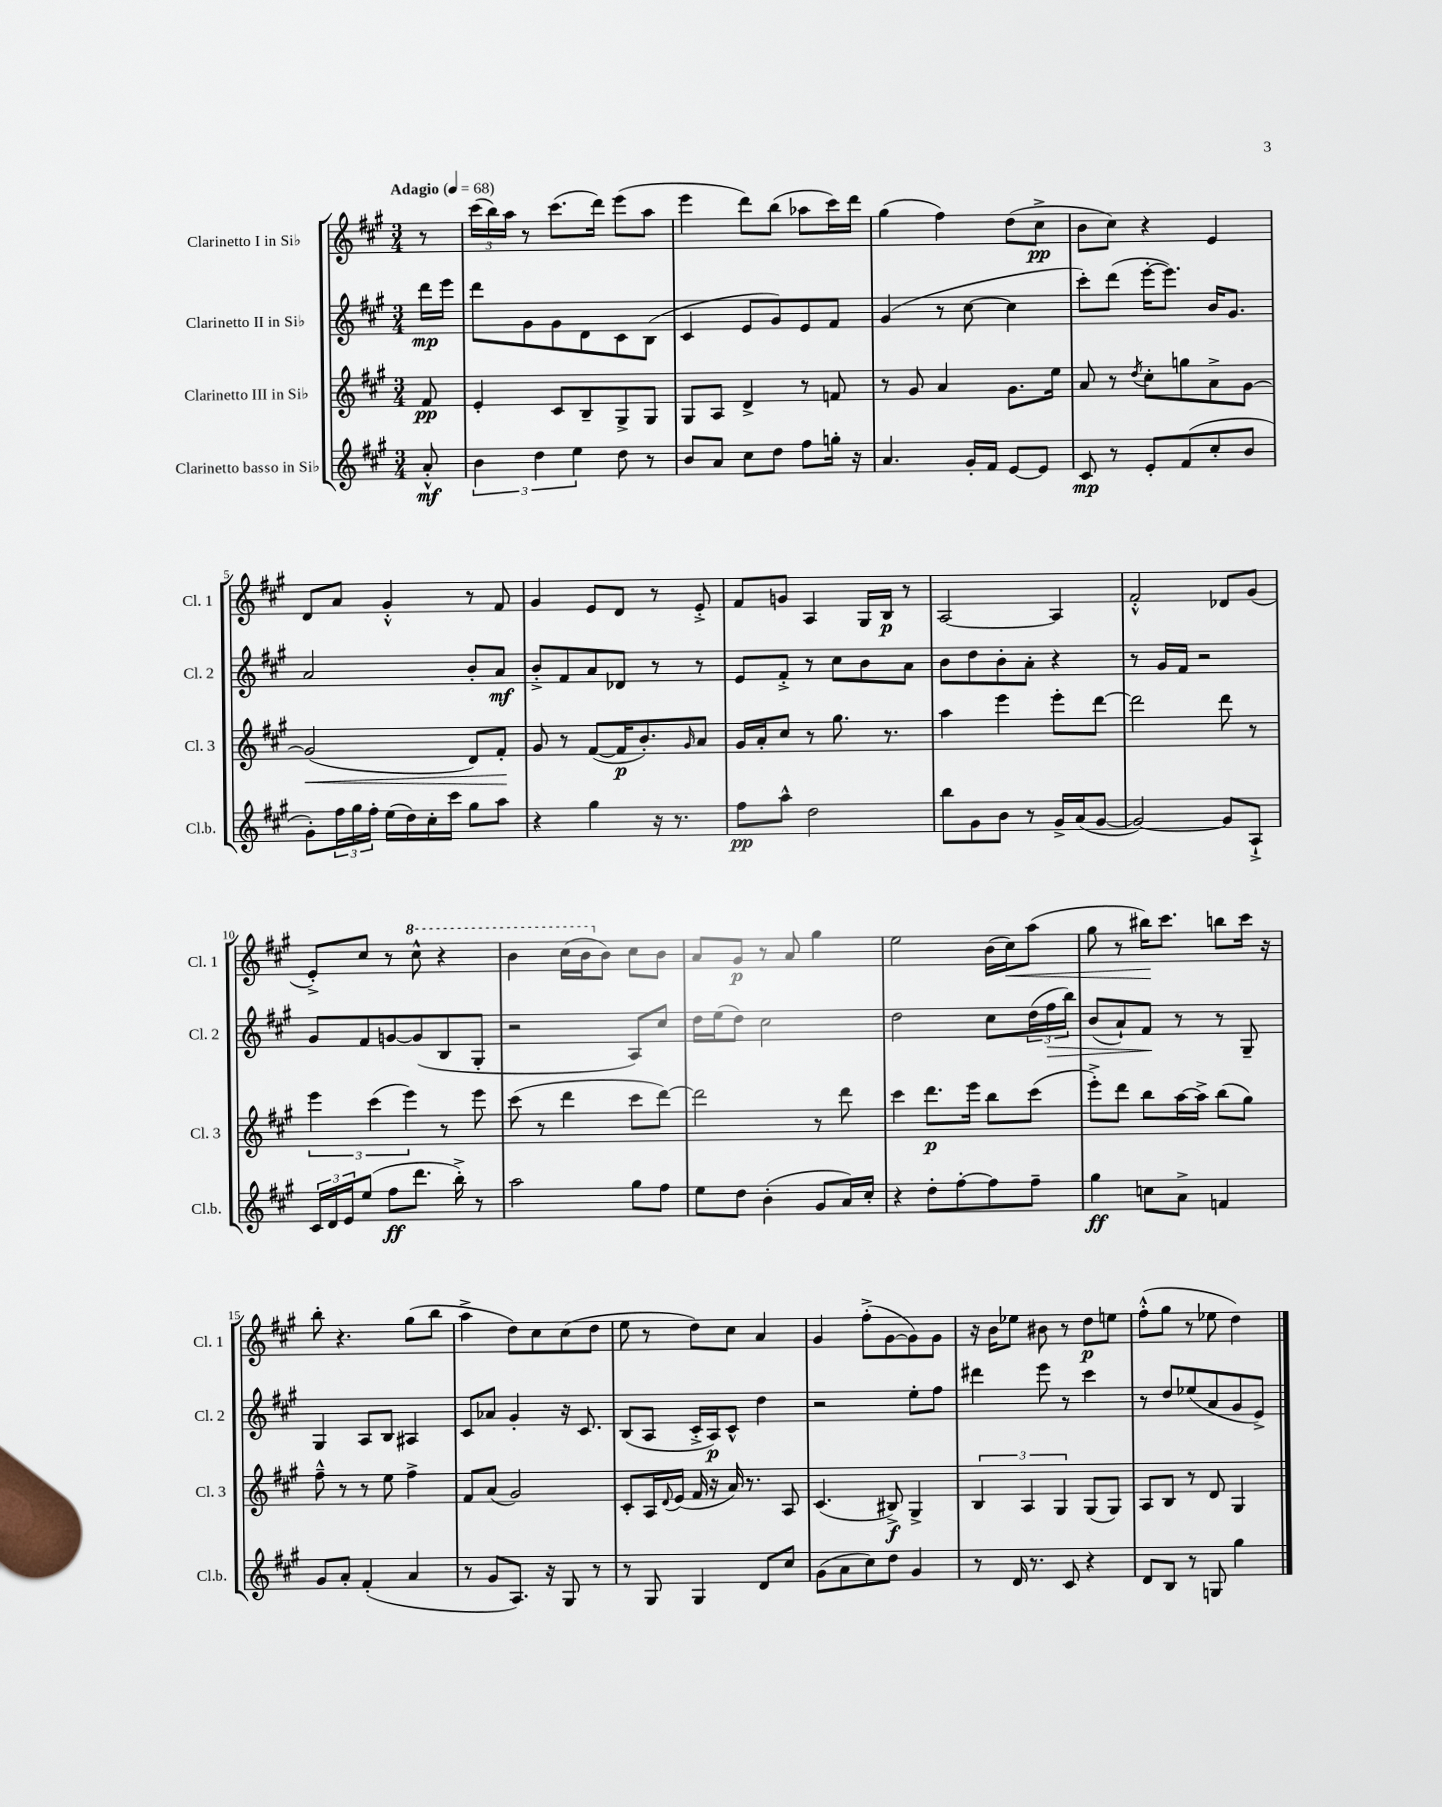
<<
\new StaffGroup <<
\new Staff = "s0" \with { instrumentName = "Clarinetto I in Sib" shortInstrumentName = "Cl. 1" } {
    \clef treble \key a \major \numericTimeSignature \time 3/4 \partial 8 \tempo "Adagio" 4 = 68
    r8 |
    \tuplet 3/2 { cis'''16( b''16) a''16 } r8 cis'''8.( d'''16) e'''8( a''8 |
    e'''4 d'''8) b''8( aes''8 cis'''16) d'''16 |
    gis''4( fis''4) d''8( cis''8->\pp |
    b'8 cis''8) r4 e'4 |
    d'8 a'8 gis'4-.-^ r8 fis'8 |
    gis'4 e'8 d'8 r8 e'8-.-> |
    fis'8 g'8 a4 gis16 b16\p r8 |
    a2~ a4 |
    fis'2-.-^ des'8 gis'8( |
    e'8-.->) cis''8 r8 \ottava #1 cis'''8-^ r4 |
    b''4 cis'''16( b''16 \ottava #0 b'8) cis''8 b'8 |
    a'8 gis'8\p r8 a'8 gis''4 |
    e''2 b'16( cis''16\<) a''8( |
    gis''8 r8 bis''16\!) cis'''8. b''8 cis'''16 r16 |
    b''8-. r4. gis''8( b''8 |
    a''4-> d''8) cis''8 cis''8( d''8 |
    e''8 r8 d''8) cis''8 a'4 |
    gis'4 fis''8-.->( gis'8~ gis'8) gis'8 |
    r16 b'16 ees''8 bis'8 r8 d''8\p e''8 |
    fis''8-.-^( gis''8 r8 ees''8 d''4) \bar "|." |
}
\new Staff = "s1" \with { instrumentName = "Clarinetto II in Sib" shortInstrumentName = "Cl. 2" } {
    \clef treble \key a \major \numericTimeSignature \time 3/4 \partial 8
    d'''16\mp e'''16 |
    d'''8 gis'8 gis'8 d'8 cis'8 b8( |
    cis'4 e'8 gis'8) e'8 fis'8 |
    gis'4( r8 cis''8~ cis''4 |
    cis'''8-.) d'''8( e'''16~-. e'''8.) b'16 gis'8. |
    a'2 b'8-. a'8\mf |
    b'8-.-> fis'8 a'8 des'8 r8 r8 |
    e'8 fis'8-.-> r8 cis''8 b'8 a'8 |
    b'8 d''8 b'8-. a'8-. r4 |
    r8 gis'16 fis'16 r2 |
    gis'8 fis'8 g'8~ g'8( b8 gis8-. |
    r2 a8) cis''8 |
    d''16 e''16( d''8) cis''2 |
    d''2 cis''8 \tuplet 3/2 { d''16( fis''16\> b''16) } |
    b'8( a'8-!) fis'8\! r8 r8 gis8-- |
    gis4 a8 b8 ais4 |
    cis'8 aes'8 gis'4-. r16 cis'8. |
    b8( a8 cis'16-.-> a16\p) cis'8-^ d''4 |
    r2 e''8-. fis''8 |
    dis'''4 e'''8 r8 cis'''4 |
    r8 d''8 ees''8( a'8 gis'8 e'8->) \bar "|." |
}
\new Staff = "s2" \with { instrumentName = "Clarinetto III in Sib" shortInstrumentName = "Cl. 3" } {
    \clef treble \key a \major \numericTimeSignature \time 3/4 \partial 8
    fis'8\pp |
    e'4-. cis'8 b8-- gis8-> gis8 |
    gis8 a8 d'4-> r8 f'8 |
    r8 gis'8 a'4 gis'8. e''16 |
    a'8 r8 \acciaccatura { d''8 } cis''8-. g''8 a'8-> gis'8~ |
    gis'2\<( d'8) fis'8-.\! |
    gis'8 r8 fis'8~( fis'16\p b'8.-.) \grace { gis'16 } a'8 |
    gis'16 a'16-. cis''8 r8 gis''8. r8. |
    a''4 e'''4 e'''8-. d'''8~ |
    d'''2 d'''8 r8 |
    \tuplet 3/2 { e'''4 cis'''4( e'''4) } r8 e'''8 |
    cis'''8( r8 d'''4 cis'''8 d'''8~) |
    d'''2 r8 d'''8 |
    cis'''4 d'''8.\p e'''16 b''8 cis'''8( |
    e'''8-.->) d'''8 b''8 a''16~ a''16-> b''8( gis''8) |
    fis''8---^ r8 r8 e''8 fis''4-> |
    fis'8 a'8( gis'2) |
    cis'8-. a16 \appoggiatura { d'8 } e'16( fis'16 r16 a'16) r8. a8 |
    cis'4.( bis8->\f) gis4-> |
    \tuplet 3/2 { b4 a4 gis4 } gis8( gis8) |
    a8 b8 r8 d'8 gis4 \bar "|." |
}
\new Staff = "s3" \with { instrumentName = "Clarinetto basso in Sib" shortInstrumentName = "Cl.b." } {
    \clef treble \key a \major \numericTimeSignature \time 3/4 \partial 8
    a'8-.-^\mf |
    \tuplet 3/2 { b'4 d''4 e''4 } d''8 r8 |
    b'8 a'8 cis''8 d''8 fis''8 g''16-. r16 |
    a'4. gis'16-. fis'16 e'8~ e'8 |
    cis'8\mp r8 e'8-. fis'8( cis''8-. b'8 |
    gis'8-.) \tuplet 3/2 { fis''16 gis''16 fis''16-. } e''16( d''16) cis''16-. cis'''16 gis''8 a''8 |
    r4 gis''4 r16 r8. |
    fis''8\pp a''8-^ d''2 |
    b''8 gis'8 b'8 r8 gis'16-> a'16( gis'8~ |
    gis'2~) gis'8 a8-!-> |
    \tuplet 3/2 { cis'16 d'16 e'16 } e''8( fis''8\ff d'''8. b''16-.->) r8 |
    a''2 gis''8 fis''8 |
    e''8 d''8 b'4-.( gis'8 a'16) cis''16-. |
    r4 d''8-. fis''8~-. fis''8 fis''8-- |
    gis''4\ff c''8 a'8-> f'4 |
    gis'8 a'8-. fis'4-.( a'4 |
    r8 gis'8 a8.) r16 gis8 r8 |
    r8 gis8 gis4 d'8 cis''8 |
    gis'8( a'8 cis''8) d''8 gis'4 |
    r8 d'16 r8. cis'8 r4 |
    d'8 b8 r8 g8 gis''4 \bar "|." |
}
>>
>>
